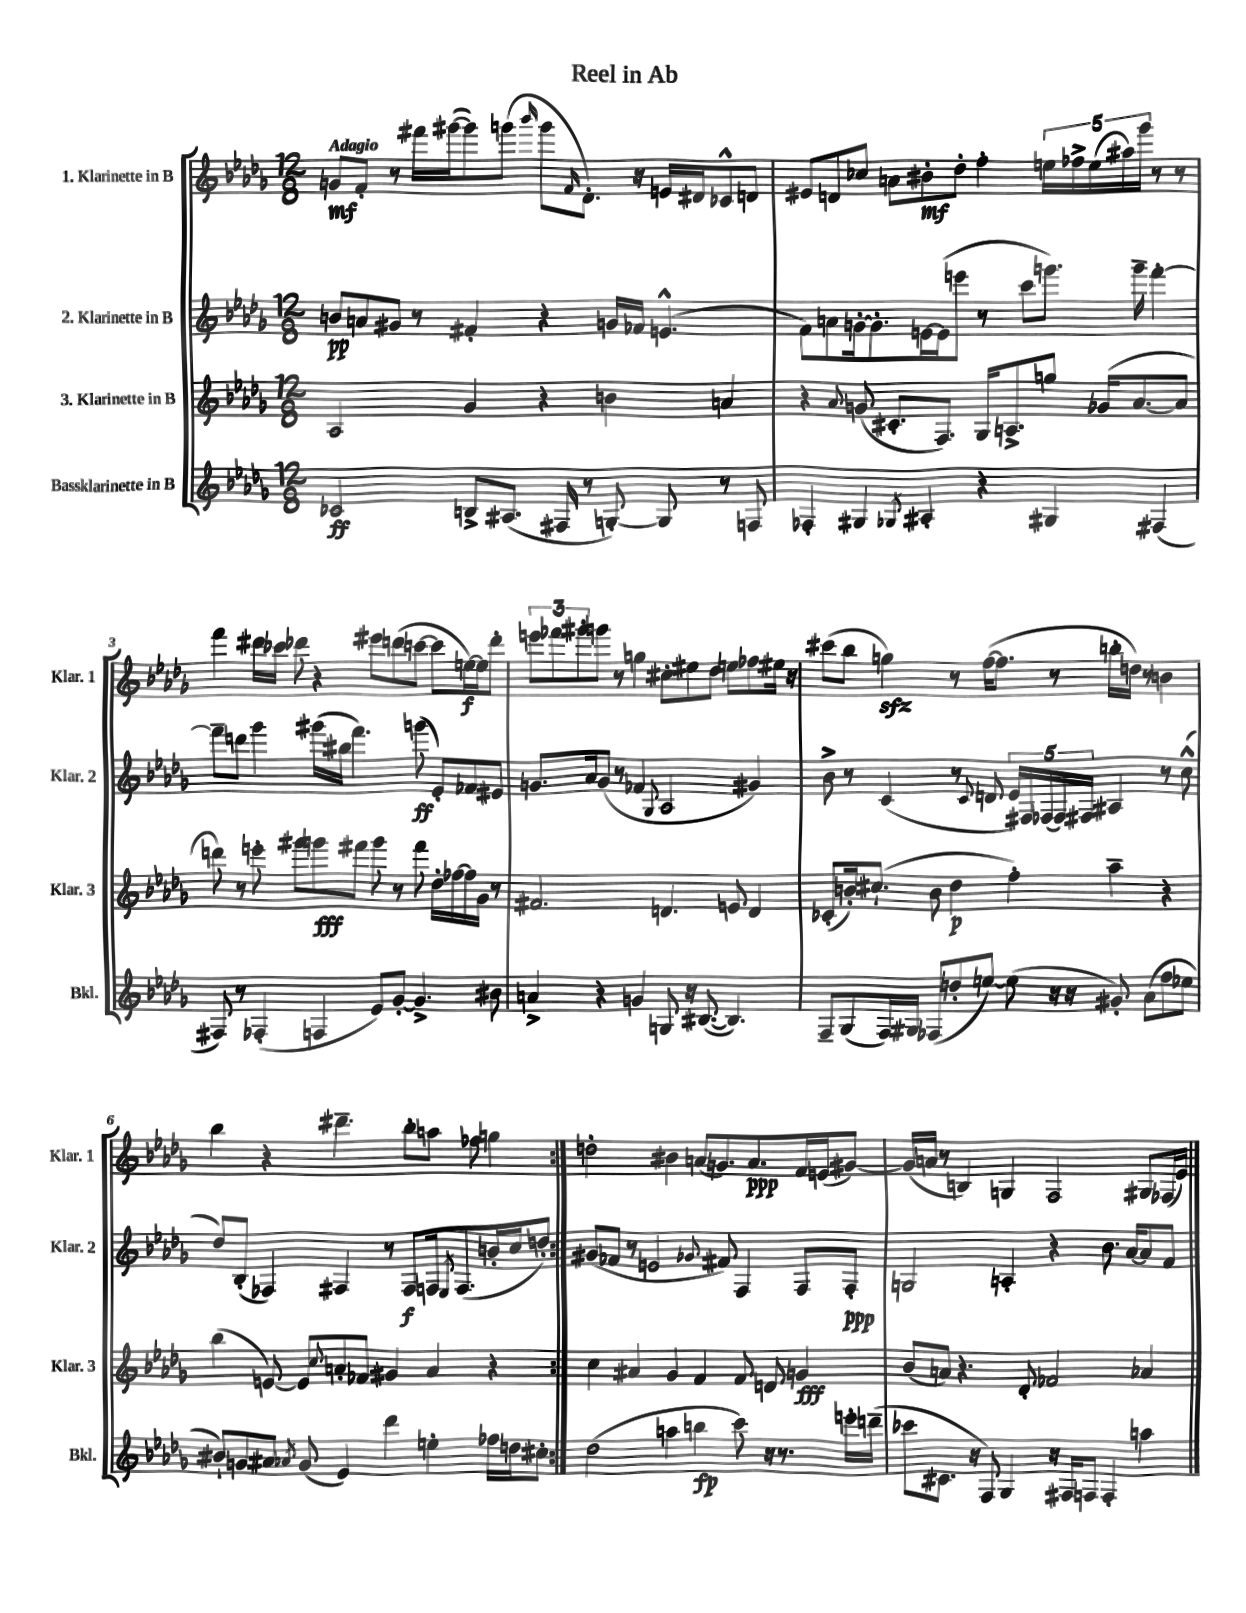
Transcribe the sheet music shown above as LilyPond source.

\header { title = "Reel in Ab" }
<<
\new StaffGroup <<
\new Staff = "s0" \with { instrumentName = "1. Klarinette in B" shortInstrumentName = "Klar. 1" } {
    \clef treble \key des \major \numericTimeSignature \time 12/8 \tempo "Adagio"
    \repeat volta 2 { g'8\mf f'8-. r8 fis'''16 gis'''16~( gis'''8) g'''8( \grace { bes'''16 } g'''8 \grace { f'16 } des'8.-.) r16 e'16 dis'16 ces'8-^ d'8 |
    eis'8 d'8 ces''8 a'8 bis'8-.\mf des''8-. f''4-. \tuplet 5/4 { e''16 fes''16-> e''16( ais''16) ges'''16 } r8 r8 |
    f'''4 dis'''16 ces'''16 des'''8 r4 eis'''8 d'''8( c'''8~ c'''8 e''16~\f) e''16 d'''8-. |
    \tuplet 3/2 { e'''8 fes'''8 gis'''8-. } g'''8 r8 g''4 cis''8-. eis''8 des''8 e''8 fes''8 eis''16 r16 |
    cis'''8( bes''8 g''4\sfz) r8 f''16~( f''8. r8 b''16-. d''16) r8 b'4 |
    bes''4 r4 dis'''4.-- bes''8-. a''8 fes''8 g''4 | }
    d''2-. bis'4 a'8( g'8.) a'8.\ppp f'16 e'16( gis'8~) |
    gis'16( a'16 r8 b4) g4 f2 gis8 fes16( ees'16) \bar "|." |
}
\new Staff = "s1" \with { instrumentName = "2. Klarinette in B" shortInstrumentName = "Klar. 2" } {
    \clef treble \key des \major \numericTimeSignature \time 12/8
    \repeat volta 2 { b'8\pp a'8 gis'8 r8 fis'4-. r4 g'16 fes'16 e'4.-^( |
    f'8) a'8 g'16~-. g'8.-. e'16~ e'16( e'''8 r8 c'''8 g'''8.) g'''16-- f'''4~-. |
    f'''8-- d'''8 ges'''4 gis'''16( bis''16 f'''4.) g'''8\ff( ees'8-.) fes'8 eis'8 |
    g'8. aes'16 g'8( r8 fes'4 \appoggiatura { ges8 } aes2 gis'4) |
    bes'8-> r8 c'4( r8 \appoggiatura { c'8 } d'8 \tuplet 5/4 { ees'16) fis16 fes16( fes16) fis16 } ais4 r8 c''8-^( |
    des''8) bes8-.( fes4) fis4 r8 fis8\f f16 \acciaccatura { ees8 } f8.( b'16-. c''16 d''8-.) | }
    gis'8( fes'8 r8 e'2 \appoggiatura { ges'8 } fis'8) f4 f8 f8-.\ppp |
    g2 a4-. r4 bes'8. aes'16~ aes'8 f'8 \bar "|." |
}
\new Staff = "s2" \with { instrumentName = "3. Klarinette in B" shortInstrumentName = "Klar. 3" } {
    \clef treble \key des \major \numericTimeSignature \time 12/8
    \repeat volta 2 { aes2 ges'4 r4 b'4 a'4 |
    r4 \appoggiatura { aes'8 } g'8( cis'8.-. f8.) ges16 a8.-> g''8 ges'16( aes'8.~ aes'8 |
    d'''8) r8 e'''8-. gis'''8 g'''8\fff fis'''8 g'''8 r8 fis'''8 des''16-. fes''16~ fes''16 ges'16 r8 |
    fis'2. d'4. e'8 d'4 |
    ces'8-.( b'16-.) cis''8.-!( b'8 des''4\p f''4-.) aes''4-- r4 |
    bes''4( e'8~) e'8 \appoggiatura { c''8 } a'8-. fes'8 gis'4 a'4 r4 | }
    c''4 ais'4 ges'4 f'4 f'8 d'8 g'4\fff |
    bes'8( a'8) r4. des'8-. fes'2 aes'4 \bar "|." |
}
\new Staff = "s3" \with { instrumentName = "Bassklarinette in B" shortInstrumentName = "Bkl." } {
    \clef treble \key des \major \numericTimeSignature \time 12/8
    \repeat volta 2 { ces'2\ff b8-> ais8.( fis16 r8 g8~-.) g8 r8 f8 |
    fes4-. gis4 \acciaccatura { ges8 } ais4-. r4 gis4 fis4( |
    fis8) r8 fes4-.( f4 ees'8) ges'8~-. ges'4.-> bis'8 |
    a'4-> r4 g'4 g8 r16 bis8.~( bis4.) |
    f8-- ges8( f16) gis16 fes8( d''8-. e''8~) e''8( r16 r16 gis'8-.) aes'8( f''8 ees''8 |
    bis'8-!) g'8 ais'8 \acciaccatura { aes'8 } g'8( ees'4) des'''4 e''4-. fes''16 d''16 cis''8-. | }
    des''2( a''4 b''4\fp c'''8) r16 r8. e'''16-. d'''16--( |
    ces'''8 cis'8. r16 f8) ges4 r16 fis16 f8 f4-. a''4 \bar "|." |
}
>>
>>
